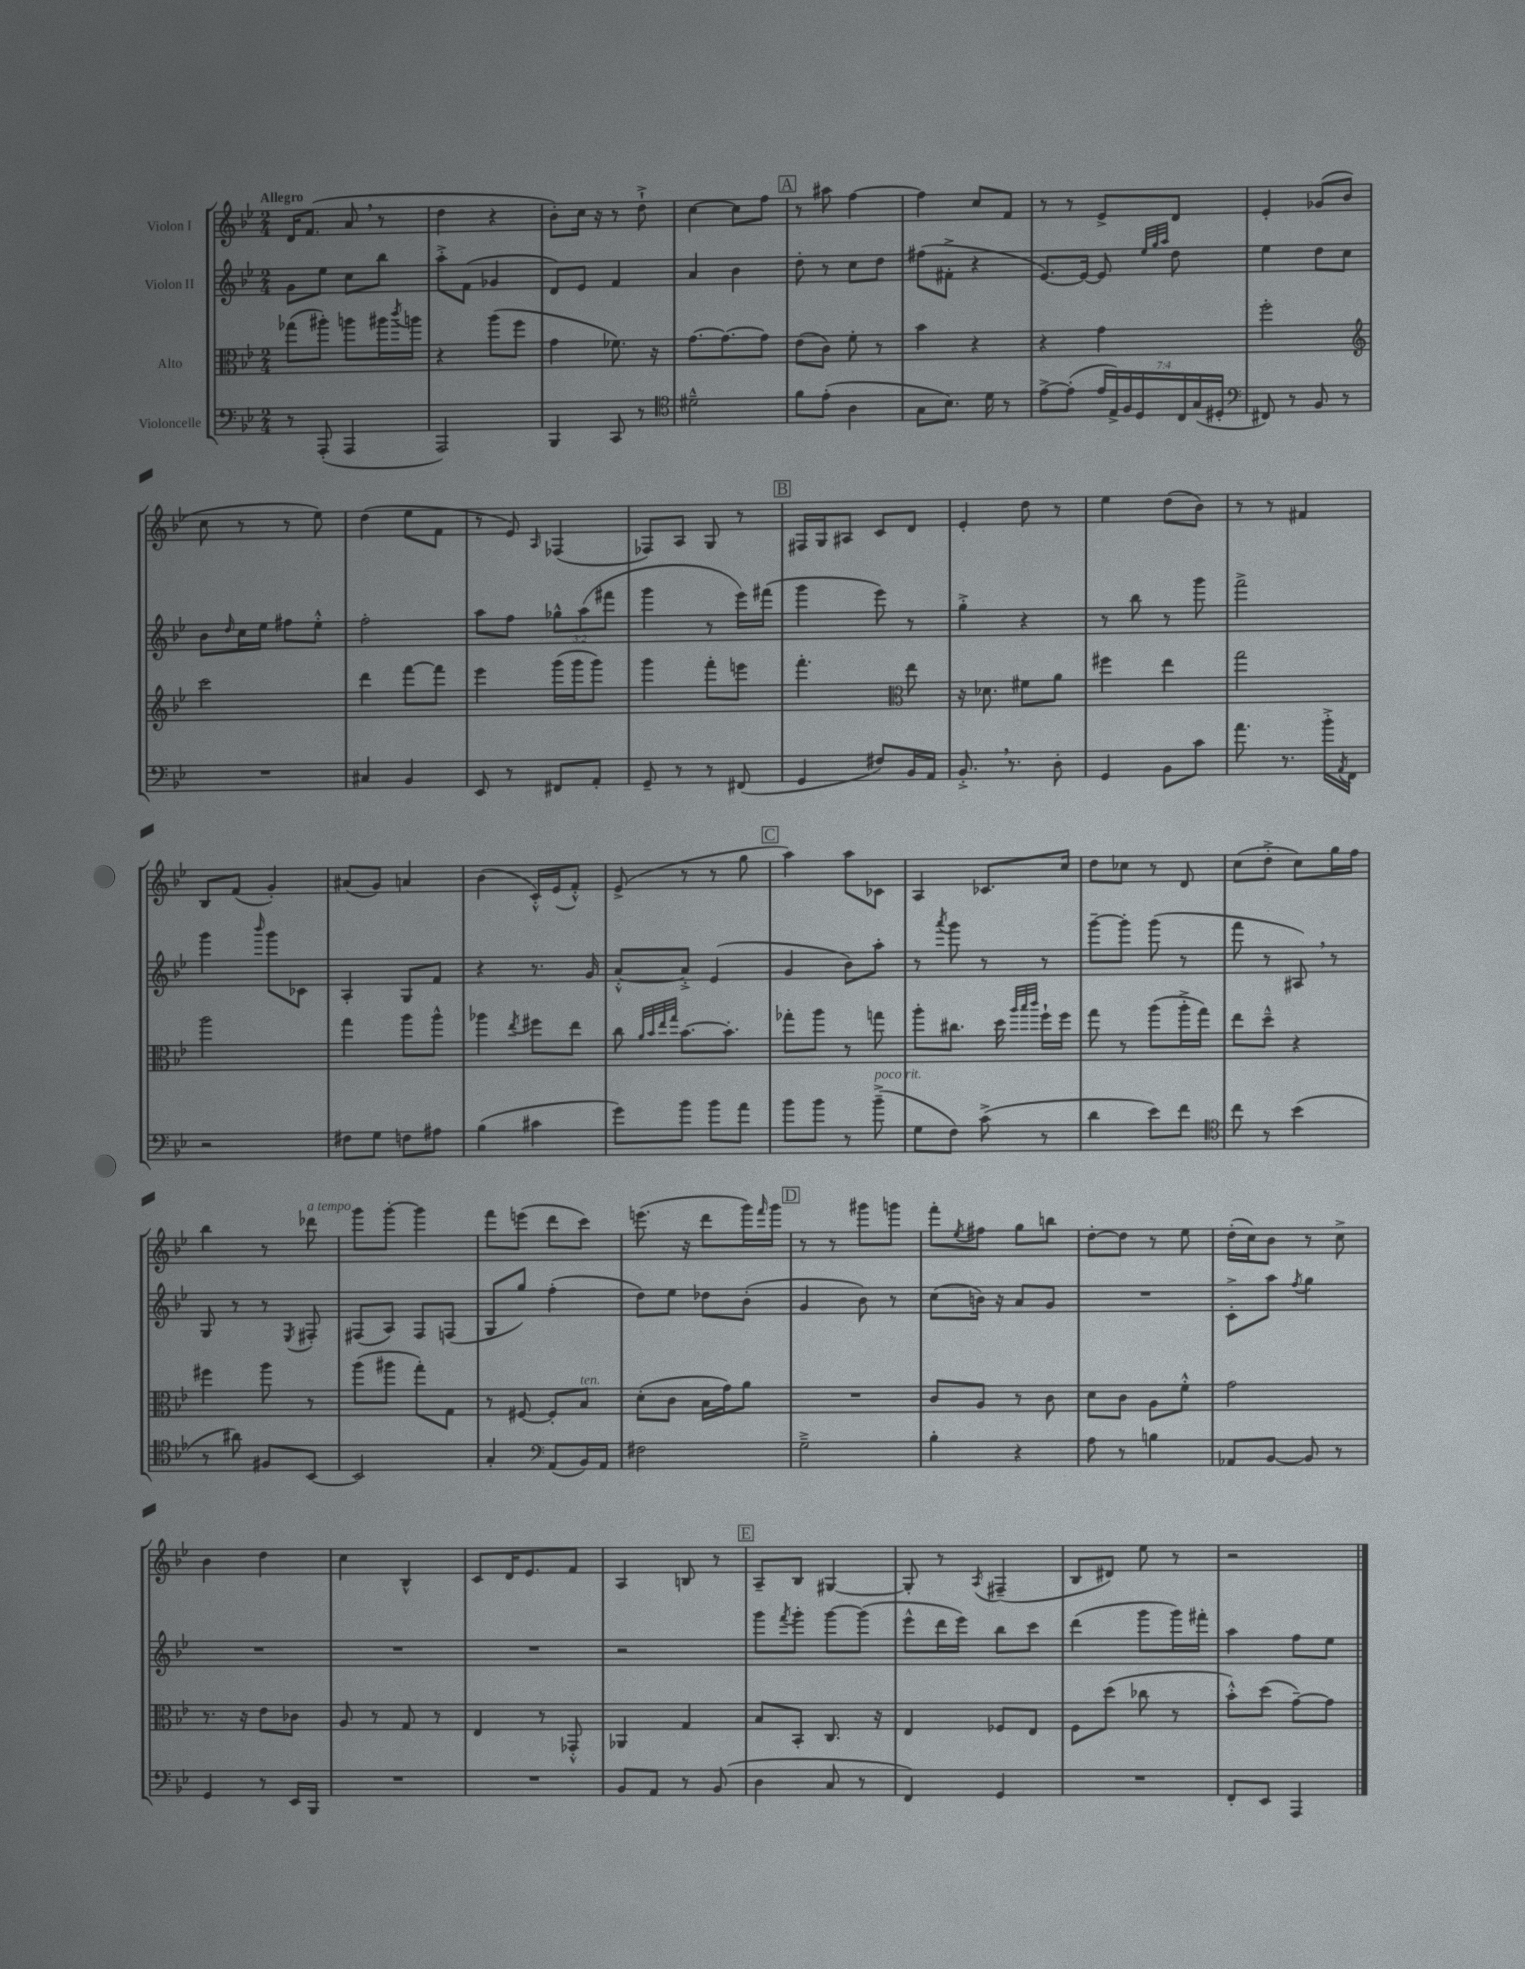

**kern	**kern	**kern	**kern
*staff4	*staff3	*staff2	*staff1
*clefF4	*clefC3	*clefG2	*clefG2
*k[b-e-]	*k[b-e-]	*k[b-e-]	*k[b-e-]
*M2/4	*M2/4	*M2/4	*M2/4
8r	(8gg-	8g	16d
.	.	.	(8.f
(8AAA'	8aa#')	8ee-	.
4AAA	8aa	8cc	8a
.	16aa#	8bb-	8r
.	8qccc	.	.
.	16aa	.	.
=	=	=	=
2AAA)	4r	8aa'^	4dd
.	.	(8f	.
.	(8aa	4g-	4r
.	8ff	.	.
=	=	=	=
4BBB-	4g	8d)	8b-')
.	.	8e-	16cc
.	.	.	16r
8CC	8.f-)	4f	8r
8r	.	.	8dd`^
.	16r	.	.
=	=	=	=
*clefC4	*	*	*
2d#~^^	[8.g	4a	[4cc
.	8.g_	.	.
.	.	4b-	8cc]
.	8g]	.	8ff
=	=	=	=
8f	(8e-	8dd'	8r
(8e-'	8c)	8r	8aa#
4A	8f'	8cc	[4ff
.	8r	8dd	.
=	=	=	=
8G	4b-	(8ff#	4ff]
8.B-)	.	8f#'^	.
.	4r	4r	8cc
16d	.	.	.
8r	.	.	8f
=	=	=	=
[8e-^	4r	[8.e-)	8r
(8e-']	.	.	8r
.	.	16e-_	.
28e-	4g	8e-]	8e-^
28E-^)	.	.	.
28F	.	.	.
28D	.	.	.
.	.	32qqee-	.
.	.	32qqgg	.
.	.	32qqaa	.
.	.	8dd	8d
28C	.	.	.
(28G	.	.	.
28D#'	.	.	.
=	=	=	=
*clefF4	*	*	*
8FF#)	2ff'	4ee-	4e-'
8r	.	.	.
8BB-	.	8dd	(8g-
8r	.	8cc	8b-
=	=	=	=
*	*clefG2	*	*
2r	2ccc	8b-	8cc
.	.	16qqdd	.
.	.	16cc	8r
.	.	16ee-	.
.	.	8ff#	8r
.	.	8ee-'^^	8ee-)
=	=	=	=
4C#	4ddd	2ff'	(4dd
4BB-	[8fff	.	8ee-
.	8fff]	.	8f
=	=	=	=
8EE-	4eee-	8aa	8r
8r	.	8ff	8e-)
.	.	.	16qqA
8FF#	(16ggg	12gg-^^	(4F-
.	16ggg	.	.
.	.	(12aa	.
8AA'	8ggg)	.	.
.	.	12fff#	.
=	=	=	=
8GG~	4ggg	4ggg	8F-)
8r	.	.	8A
8r	8fff'	8r	8G
(8FF#	8eee	16eee-)	8r
.	.	(16fff#	.
=	=	=	=
4GG	4.fff'	4ggg	16F#
.	.	.	16G
.	.	.	8A#
8F#)	.	8eee-)	8c
*	*clefC3	*	*
16BB-	8ee-	8r	8d
16AA	.	.	.
=	=	=	=
8.BB-'^	16r	4gg'^	4e-'
.	8.d-	.	.
8.r	.	.	.
.	8f#	4r	8dd
8D'	8a	.	8r
=	=	=	=
4GG	4ff#	8r	4ee-
.	.	8bb-	.
8BB-	4ee-	8r	(8dd
8c	.	8ggg	8b-)
=	=	=	=
8.a	2gg	2fff^	8r
.	.	.	8r
8.r	.	.	.
.	.	.	4f#
16b-'^	.	.	.
8qAA	.	.	.
16FF	.	.	.
=	=	=	=
2r	2aa	4ggg	8B-
.	.	.	(8f
.	.	16qqbbb-	.
.	.	8ggg	4g')
.	.	8c-	.
=	=	=	=
8F#	4gg	4A'	(8a#
8G	.	.	8g)
8F	8aa	8G	4a
8A#	8aa^^	8f	.
=	=	=	=
(4B-	4aa-	4r	(4b-
.	8qee-	.	.
4c#	8ff#	8.r	16c'^^)
.	.	.	(16e-
.	8ee-	.	8f'^^)
.	.	16g	.
=	=	=	=
8g)	8cc	[8a'^^	(8e-^
.	32qqa	.	.
.	32qqb-	.	.
.	32qqee-	.	.
.	32qqgg	.	.
8b-	[8.b-	8a'^]	8r
8b-	.	(4e-	8r
.	8.b-']	.	.
8a	.	.	8gg
=	=	=	=
8b-	8gg-'	4g	4aa)
8b-	8aa	.	.
8r	8r	8b-)	8aa
(8b-~^	8gg	8aa'	8c-
=	=	=	=
8G	8aa'	8r	4A
.	.	8qaaa	.
8F)	8.cc#	8ggg	.
(8c^	.	8r	8.c-
.	16dd	.	.
.	32qqaa	.	.
.	32qqbb-	.	.
.	32qqccc	.	.
8r	16ff`	8r	.
.	16ff	.	16cc
=	=	=	=
4d	8gg	[8ggg~	8dd
.	8r	8ggg']	8cc-
8e-)	(8aa	(8ggg	8r
8f	16aa'^	8r	8d
.	16gg)	.	.
=	=	=	=
*clefC4	*	*	*
8cc	8ee-	8fff	(8cc
8r	8dd~^^	8r	8dd'^
(4b-	4r	8A#)	8cc)
.	.	8r	16gg
.	.	.	16ff
=	=	=	=
8r	4ff#	8G	4bb-
8a#)	.	8r	.
8F#	8aa	8r	8r
.	.	8qE-	.
[8BB-	8r	8F#'	8ddd-
=	=	=	=
2BB-]	(8aa	(8F#	8ggg
.	8aa#	8A)	[8ggg'
.	8gg')	8F#	4ggg]
.	8G	(8F	.
=	=	=	=
4G'	8r	8G	8fff
.	[8F#	8gg)	(8eee
*clefF4	*	*	*
(8AA	8F#']	(4ff'	8ddd
16BB-)	8B-	.	8ccc)
16AA	.	.	.
=	=	=	=
2F#	(8d'	8dd)	(8.eee
.	8c	8ee-	.
.	.	.	16r
.	16B-	8dd-	8ddd
.	16g)	.	.
.	8a	(8b-'	16ggg)
.	.	.	16qqfff
.	.	.	16ggg
=	=	=	=
2G~^	2r	4g	8r
.	.	.	8r
.	.	8b-)	8ggg#
.	.	8r	8ggg
=	=	=	=
4B-'	8c	(8cc	8fff'
.	.	.	8qee-
.	8A	16b)	8ff#
.	.	16r	.
4r	8r	8a	8gg
.	8c	8g	8bb
=	=	=	=
8A	8d	2r	[8dd'
8r	8c	.	8dd]
4B	8A	.	8r
.	8f'^^	.	8ee-
=	=	=	=
8AA-	2g	8c'^	(16dd'
.	.	.	16cc)
[8BB-	.	8aa	8b-
.	.	8qff	.
8BB-]	.	4gg	8r
8r	.	.	8cc^
=	=	=	=
4GG	8.r	2r	4b-
.	16r	.	.
8r	8e-	.	4dd
16EE-	8c-	.	.
16BBB-	.	.	.
=	=	=	=
2r	8A	2r	4cc
.	8r	.	.
.	8G	.	4B-^^
.	8r	.	.
=	=	=	=
2r	4E-	2r	8c
.	.	.	16d
.	.	.	8.e-
.	8r	.	.
.	8GG-'^^	.	8f
=	=	=	=
8BB-	4AA-	2r	4A
8AA	.	.	.
8r	4G	.	8B
(8BB-	.	.	8r
=	=	=	=
4D	8B-	8ggg	8A~
.	.	8qfff	.
.	8BB-'	8ggg'	8B-
8C	8.C	[8ggg	[4G#
8r	.	(8ggg]	.
.	16r	.	.
=	=	=	=
4FF)	4E-	8eee-^^	8G#']
.	.	16ddd	8r
.	.	16eee-)	.
.	.	.	8qA
4GG	8F-	8bb-	(4F#~
.	8E-	8ccc	.
=	=	=	=
2r	8F	(4ddd	8B-
.	(8dd	.	8d#)
.	8cc-	8ggg	8ee-
.	8r	16ggg)	8r
.	.	16fff#'	.
=	=	=	=
8FF'	8b-'^^)	4aa	2r
8EE-	(8dd	.	.
4AAA	[8g~)	8ff	.
.	8g]	8ee-	.
==	==	==	==
*-	*-	*-	*-
